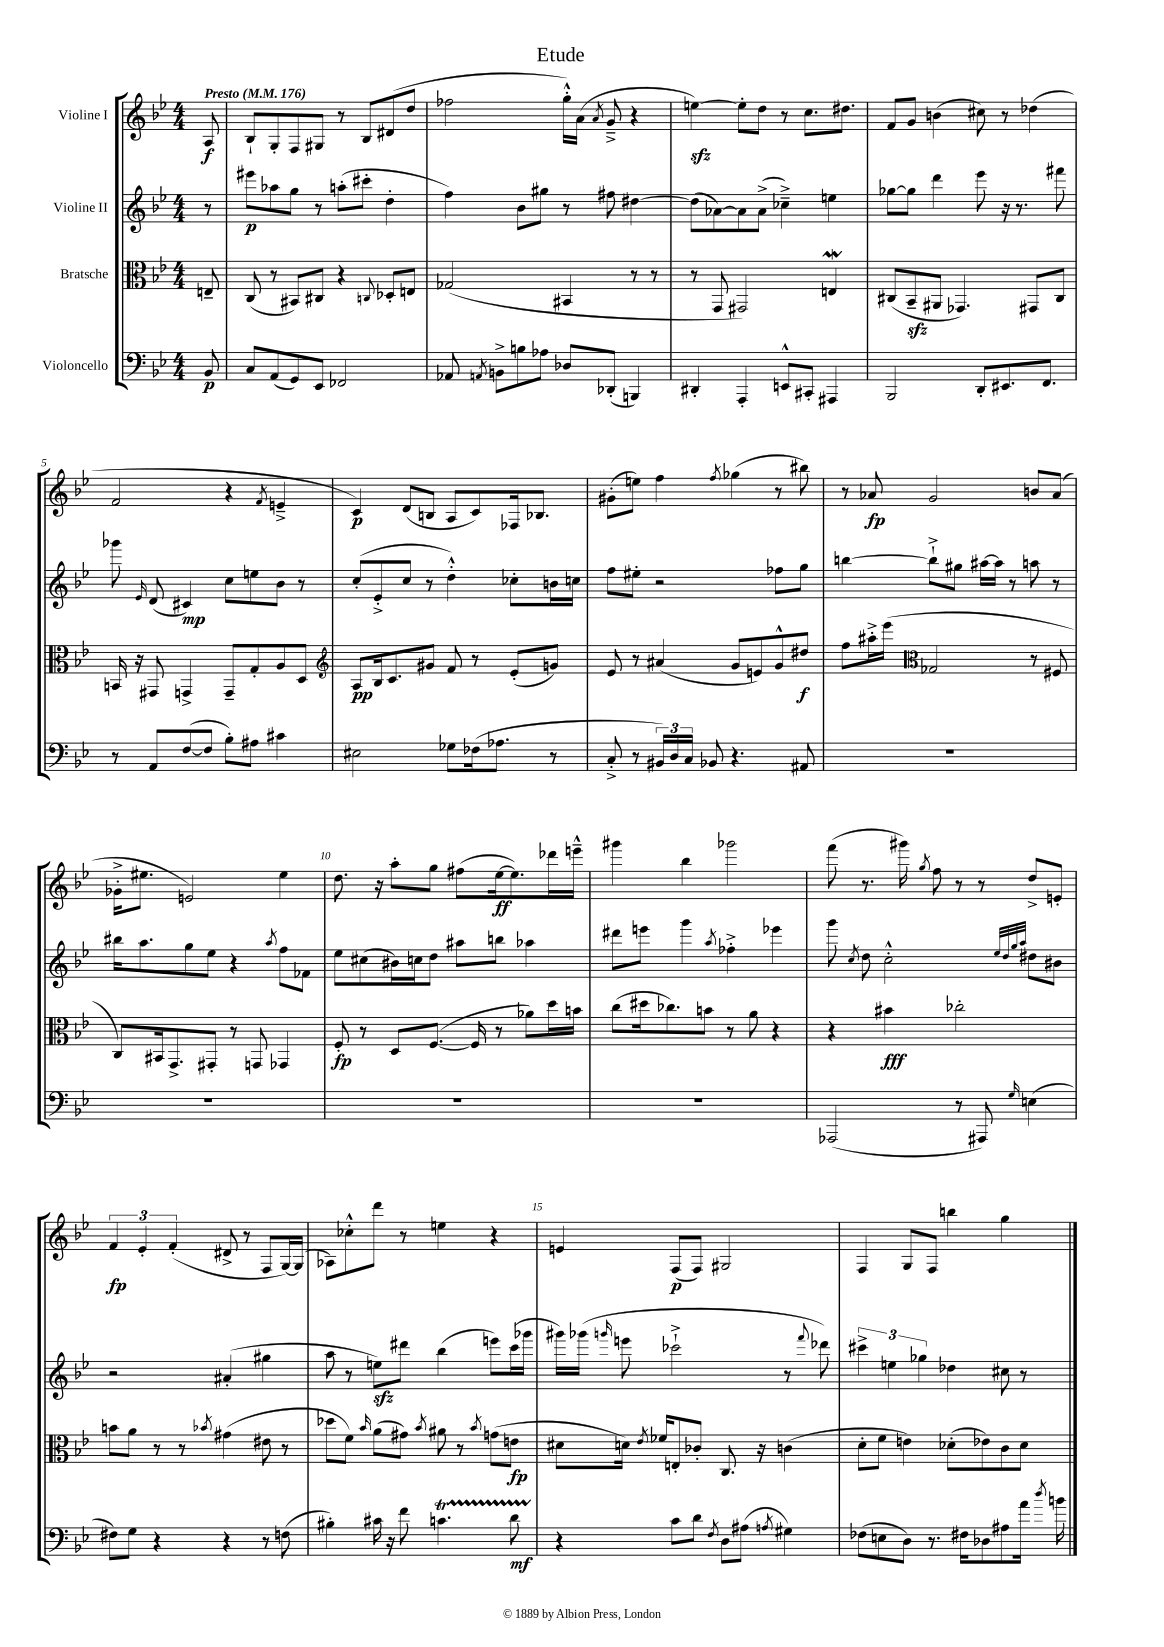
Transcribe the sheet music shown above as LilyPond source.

\header { title = "Etude" }
<<
\new StaffGroup <<
\new Staff = "s0" \with { instrumentName = "Violine I" } {
    \clef treble \key bes \major \numericTimeSignature \time 4/4 \partial 8 \tempo "Presto" 4 = 176
    \autoBeamOff a8\f |
    bes8[-! g8-. f8 gis8] r8 bes8[ dis'8( d''8] |
    fes''2 g''16[-.-^) a'16]( \acciaccatura { a'8 } g'8---> r4 |
    e''4~\sfz) e''8[-. d''8] r8 c''8.[ dis''8.] |
    f'8[ g'8] b'4( cis''8) r8 des''4( |
    f'2 r4 \acciaccatura { f'8 } e'4---> |
    c'4\p) d'8[( b8] a8[ c'8) fes16 bes8.] |
    gis'8[-.( e''8]) f''4 \acciaccatura { f''8 } ges''4( r8 bis''8) |
    r8 aes'8\fp g'2 b'8[ aes'8]( |
    ges'16[-.-> eis''8.] e'2) eis''4 |
    d''8. r16 a''8[-. g''8] fis''8[( ees''16~\ff ees''8.) des'''16 e'''16]---^ |
    gis'''4 bes''4 ges'''2 |
    f'''8( r8. gis'''16) \acciaccatura { g''8 } f''8 r8 r8 d''8[-> e'8]-. |
    \tuplet 3/2 { f'4\fp ees'4-. f'4-.( } dis'8-> r8 f8[ g16~) g16]( |
    aes8[) ces''8-.-^ d'''8] r8 e''4 r4 |
    e'4 f8[\p( f8]) gis2 |
    f4 g8[ f8] b''4 g''4 \bar "|." |
}
\new Staff = "s1" \with { instrumentName = "Violine II" } {
    \clef treble \key bes \major \numericTimeSignature \time 4/4 \partial 8
    \autoBeamOff r8 |
    eis'''8[\p aes''8 g''8] r8 a''8[-.( cis'''8]-. d''4-. |
    f''4) bes'8[ gis''8] r8 fis''8 dis''4~ |
    dis''8[( aes'8~) aes'8 aes'8]->( ces''4--->) e''4 |
    ges''8[~ ges''8] d'''4 ees'''8 r16 r8. fis'''8 |
    ges'''8 \grace { ees'16 } d'8( cis'4\mp) c''8[ e''8 bes'8] r8 |
    c''8[-.( ees'8-.-> c''8] r8 d''4-.-^) ces''8[-. b'16 c''16] |
    f''8[ eis''8]-. r2 fes''8[ g''8] |
    b''4~ b''8[-!-> gis''8] ais''16[~ ais''16] r8 a''8 r8 |
    bis''16[ a''8. g''8 ees''8] r4 \acciaccatura { a''8 } f''8[ fes'8] |
    ees''8[ cis''8( bis'16) c''16 d''8] ais''8[ b''8] aes''4 |
    dis'''8[ e'''8] g'''4 \acciaccatura { a''8 } fes''4-.-> ees'''4 |
    g'''8 \acciaccatura { c''8 } d''8 c''2-.-^ \grace { ees''32[ d''32 g''32 a''32] } dis''8[ bis'8] |
    r2 ais'4-.( gis''4 |
    a''8 r8 e''8[\sfz) dis'''8] bes''4( e'''8[) c'''16( ges'''16] |
    gis'''16[) ges'''16]( \grace { g'''16 } e'''8 ces'''2-!-> r8 \appoggiatura { f'''8 } des'''8) |
    \tuplet 3/2 { cis'''4-> e''4 ges''4 } des''4 cis''8 r8 \bar "|." |
}
\new Staff = "s2" \with { instrumentName = "Bratsche" } {
    \clef alto \key bes \major \numericTimeSignature \time 4/4 \partial 8
    \autoBeamOff e8-- |
    c8( r8 bis,8[) cis8] r4 \appoggiatura { c8 } des8[-. e8] |
    ges2( bis,4 r8 r8 |
    r8 g,8 gis,2) e4\mordent |
    cis8[( bes,8--\sfz ais,8] ges,4.) gis,8[ cis8] |
    b,16 r16 gis,8 g,4-> g,8[-- g8-. a8 d8] |
    \clef treble a8[\pp bes16 c'8. gis'8] f'8 r8 ees'8[-.( g'8]) |
    ees'8 r8 ais'4( g'8[ e'8) g'8-^ dis''8]\f |
    f''8[ ais''16-.-> ees'''16]( \clef alto ges2 r8 fis8 |
    c8[) bis,16 g,8.-> gis,8]-. r8 g,8 ges,4 |
    f8-.\fp r8 d8[ f8.]~( f16 r8 aes'8[) d''16 b'16] |
    c''8[( dis''16 ces''8.) b'8] r8 a'8 r4 |
    r4 bis'4\fff ces''2-. |
    b'8[ a'8] r8 r8 \acciaccatura { bes'8 } gis'4( eis'8 r8 |
    des''8[ f'8]) \grace { bes'16 } a'8[( gis'8]) \acciaccatura { bes'8 } ais'8 r8 \acciaccatura { bes'8 } g'8[( e'8]\fp |
    dis'8[ d'16]) \acciaccatura { ees'8 } fes'16[ e8-. ces'8]-. c8. r16 c'4( |
    d'8[-. f'8] e'4) des'8[-.( ees'8) c'8 des'8] \bar "|." |
}
\new Staff = "s3" \with { instrumentName = "Violoncello" } {
    \clef bass \key bes \major \numericTimeSignature \time 4/4 \partial 8
    \autoBeamOff bes,8\p |
    c8[ a,8( g,8) ees,8] fes,2 |
    aes,8 \acciaccatura { a,8 } b,8[-> b8 aes8] des8[ des,8]-.( b,,4) |
    dis,4-. a,,4-. e,8[-^ cis,8]-. ais,,4 |
    bes,,2 d,8[-. eis,8. f,8.] |
    r8 a,8[ f8~( f8] bes8[-.) ais8] cis'4 |
    eis2 ges8[ fes16( aes8.] r8 |
    c8-.-> r8 \tuplet 3/2 { bis,16[) d16 c16] } bes,8 r4. ais,8 |
    R1 |
    R1 |
    R1 |
    R1 |
    aes,,2( r8 ais,,8) \grace { g16 } e4( |
    fis8[) g8] r4 r4 r8 f8( |
    bis4-.) cis'16 r16 f'8 c'4.\startTrillSpan d'8\mf |
    r4\stopTrillSpan c'8[ d'8] \acciaccatura { f8 } d8[ ais8]( \acciaccatura { a8 } gis4) |
    fes8[( e8 d8]) r8. fis16[ des8 ais8 a'16] \acciaccatura { d''8 } b'16 \bar "|." |
}
>>
>>
\layout { \context { \Score \override BarNumber.break-visibility = ##(#f #t #t) barNumberVisibility = #(every-nth-bar-number-visible 5) } }
